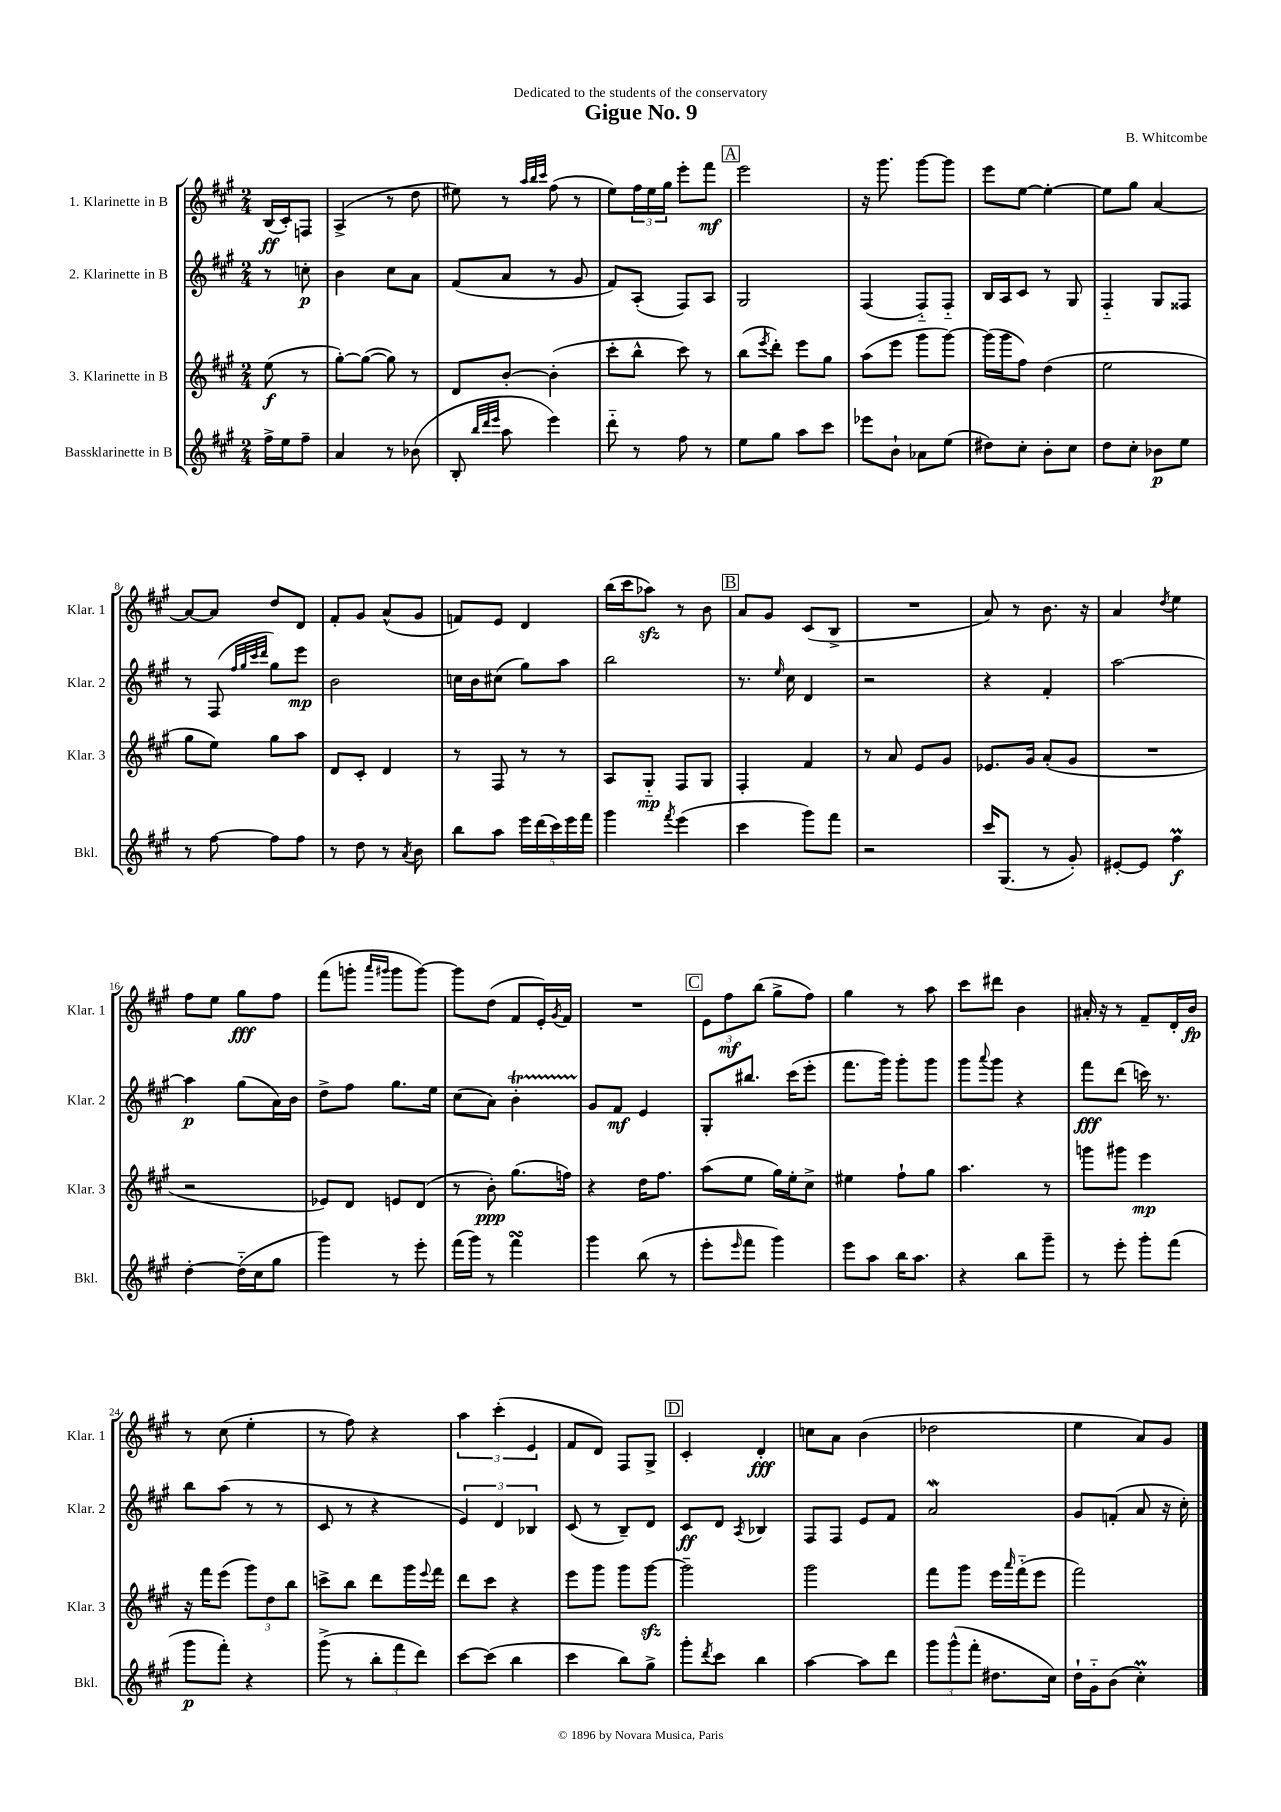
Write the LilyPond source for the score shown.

\header { title = "Gigue No. 9" composer = "B. Whitcombe" dedication = "Dedicated to the students of the conservatory" }
<<
\new StaffGroup <<
\new Staff = "s0" \with { instrumentName = "1. Klarinette in B" shortInstrumentName = "Klar. 1" } {
    \clef treble \key a \major \numericTimeSignature \time 2/4 \partial 4
    b16\ff( cis'16-.) f8 |
    a4->( r8 d''8 |
    eis''8) r8 \grace { a''32 b''32 cis'''32 } fis''8( r8 |
    e''8) \tuplet 3/2 { fis''16 e''16 gis''16 } e'''8-. fis'''8\mf |
    \mark \markup { \box "A" } e'''2 |
    r16 gis'''8. gis'''8~ gis'''8 |
    e'''8 e''8~ e''4~-. |
    e''8 gis''8 a'4~ |
    a'8~ a'8 d''8 d'8 |
    fis'8-. gis'8 a'8-^( gis'8 |
    f'8) e'8 d'4 |
    b''16( cis'''16 aes''8\sfz) r8 b'8 |
    \mark \markup { \box "B" } a'8 gis'8 cis'8( b8-> |
    R2 |
    a'8) r8 b'8. r16 |
    a'4 \acciaccatura { d''8 } e''4 |
    fis''8 e''8 gis''8\fff fis''8 |
    fis'''8( g'''8-. \grace { a'''16 gis'''16 } gis'''8 gis'''8~) |
    gis'''8 d''8( fis'8 e'16-.) \acciaccatura { gis'8 } fis'16 |
    R2 |
    \mark \markup { \box "C" } \tuplet 3/2 { e'8 fis''8\mf b''8( } gis''8-> fis''8) |
    gis''4 r8 a''8 |
    cis'''8 dis'''8 b'4 |
    ais'16-. r16 r8 fis'8-- d'16-. b'16\fp |
    r8 cis''8( e''4-. |
    r8 fis''8) r4 |
    \tuplet 3/2 { a''4 cis'''4-.( e'4 } |
    fis'8 d'8) fis8 gis8-> |
    \mark \markup { \box "D" } cis'4-. d'4-.\fff |
    c''8 a'8 b'4( |
    des''2 |
    e''4 a'8) gis'8 \bar "|." |
}
\new Staff = "s1" \with { instrumentName = "2. Klarinette in B" shortInstrumentName = "Klar. 2" } {
    \clef treble \key a \major \numericTimeSignature \time 2/4 \partial 4
    r8 c''8-.\p |
    b'4 cis''8 a'8 |
    fis'8( a'8 r8 gis'8 |
    fis'8) a8-.( fis8) a8 |
    \mark \markup { \box "A" } gis2 |
    fis4( fis8-_) fis8-_ |
    b16 a16 cis'8 r8 gis8 |
    fis4-_ gis8 fisis8 |
    r8 fis8( \grace { fis''32 gis''32 cis'''32 d'''32 } gis''8) e'''8\mp |
    b'2 |
    c''16 b'16 cis''8( gis''8) a''8 |
    b''2 |
    \mark \markup { \box "B" } r8. \grace { e''16 } cis''16 d'4 |
    r2 |
    r4 fis'4-. |
    a''2~ |
    a''4\p gis''8( a'16) b'16 |
    d''8-> fis''8 gis''8. e''16 |
    cis''8( a'8) b'4-.\startTrillSpan |
    gis'8\stopTrillSpan fis'8\mf e'4 |
    \mark \markup { \box "C" } gis8-. bis''8. cis'''16( e'''8-. |
    fis'''8. gis'''16) gis'''8-. gis'''8 |
    gis'''8 \appoggiatura { a'''8 } gis'''8 r4 |
    fis'''8\fff d'''8( c'''16) r8. |
    b''8 a''8( r8 r8 |
    cis'8 r8 r4 |
    \tuplet 3/2 { e'4) d'4 bes4 } |
    cis'8( r8 b8--) d'8 |
    \mark \markup { \box "D" } cis'8\ff d'8 \acciaccatura { a8 } bes4 |
    fis8 fis8 e'8 fis'8 |
    a'2\mordent |
    gis'8 f'8-.( a'8 r16 cis''16-.) \bar "|." |
}
\new Staff = "s2" \with { instrumentName = "3. Klarinette in B" shortInstrumentName = "Klar. 3" } {
    \clef treble \key a \major \numericTimeSignature \time 2/4 \partial 4
    e''8\f( r8 |
    gis''8~-.) gis''8~( gis''8) r8 |
    d'8 b'8~-. b'4-.( |
    cis'''8-. b''8-^ cis'''8) r8 |
    \mark \markup { \box "A" } b''8( \acciaccatura { e'''8 } d'''8-.) e'''8 gis''8 |
    a''8( e'''8 gis'''8 gis'''8~) |
    gis'''16( gis'''16 fis''8) d''4( |
    e''2 |
    gis''8 e''8) gis''8 a''8 |
    d'8 cis'8-. d'4 |
    r8 fis8 r8 r8 |
    a8 gis8-_\mp fis8 gis8 |
    \mark \markup { \box "B" } fis4-. fis'4 |
    r8 a'8 e'8 gis'8 |
    ees'8. gis'16 a'8-.( gis'8 |
    R2 |
    r2 |
    ees'8) d'8 e'8 d'8( |
    r8 b'8-.\ppp) gis''8.( f''16) |
    r4 d''16 fis''8. |
    \mark \markup { \box "C" } a''8( e''8 gis''16) e''16-. cis''8-> |
    eis''4 fis''8-! gis''8 |
    a''4. r8 |
    g'''8 gis'''8 e'''4\mp |
    r16 fis'''16 e'''8( \tuplet 3/2 { gis'''8) d''8 b''8 } |
    c'''8-> b''8 d'''8 gis'''16 \appoggiatura { e'''8 } fis'''16 |
    d'''8 cis'''8 r4 |
    e'''8 gis'''8 gis'''8 gis'''8~\sfz |
    \mark \markup { \box "D" } gis'''2-- |
    gis'''2 |
    fis'''8 gis'''8 e'''16 \grace { a'''16 } fis'''16-_( e'''8 |
    fis'''2) \bar "|." |
}
\new Staff = "s3" \with { instrumentName = "Bassklarinette in B" shortInstrumentName = "Bkl." } {
    \clef treble \key a \major \numericTimeSignature \time 2/4 \partial 4
    fis''16-> e''16 fis''8-- |
    a'4 r8 bes'8( |
    b8-. \grace { b''32 d'''32 e'''32 } a''8 e'''4) |
    d'''8-_ r8 fis''8 r8 |
    \mark \markup { \box "A" } e''8 gis''8 a''8 cis'''8 |
    ees'''8 b'8-! aes'8 e''8( |
    dis''8) cis''8-. b'8-. cis''8 |
    d''8 cis''8-. bes'8\p e''8 |
    r8 fis''8~ fis''8 fis''8 |
    r8 d''8 r8 \acciaccatura { a'8 } b'8 |
    b''8 a''8 \tuplet 5/4 { e'''16 d'''16( cis'''16) e'''16 fis'''16 } |
    gis'''4 \acciaccatura { fis'''8 } e'''4( |
    \mark \markup { \box "B" } cis'''4 gis'''8) fis'''8 |
    r2 |
    cis'''16 gis8.( r8 gis'8-.) |
    eis'8~-. eis'8 fis''4\prall\f |
    d''4~-. d''16-_( cis''16 gis''8 |
    gis'''4) r8 e'''8-. |
    fis'''16( gis'''16) r8 fis'''4\turn |
    gis'''4 b''8( r8 |
    \mark \markup { \box "C" } e'''8-. \grace { e'''16 } fis'''8 gis'''4) |
    e'''8 a''8 b''16 a''8. |
    r4 b''8 gis'''8-- |
    r8 e'''8-. gis'''8-. fis'''8( |
    gis'''8\p fis'''8-.) r4 |
    gis'''8->( r8 \tuplet 3/2 { b''8-. fis'''8 d'''8) } |
    cis'''8~ cis'''8( b''4 |
    cis'''4 b''8) gis''8-> |
    \mark \markup { \box "D" } gis'''8-. \acciaccatura { d'''8 } cis'''8 b''4 |
    a''4~ a''8 d'''8 |
    \tuplet 3/2 { gis'''8 gis'''8-^( fis'''8-. } dis''8. cis''16) |
    d''16-! gis'16-_ b'8( cis''4-.\prall) \bar "|." |
}
>>
>>
